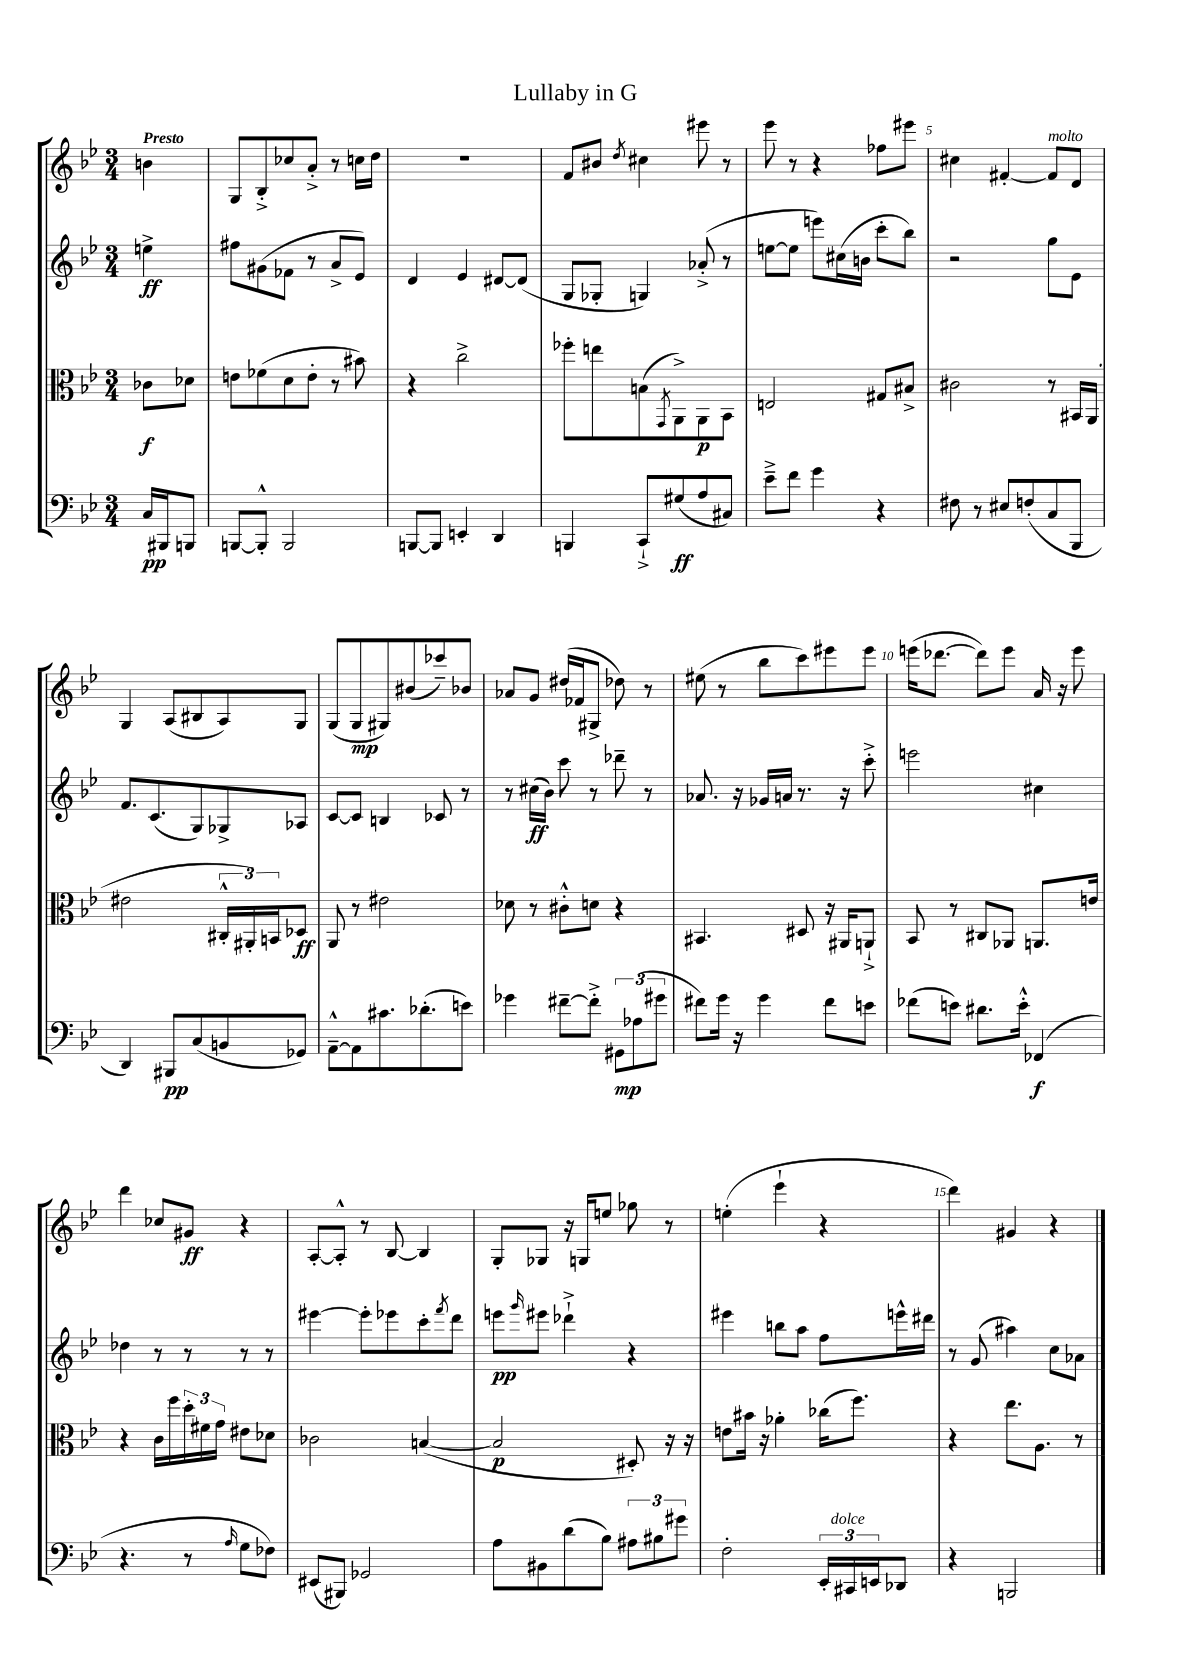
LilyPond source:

\header { title = "Lullaby in G" }
<<
\new StaffGroup <<
\new Staff = "s0" {
    \clef treble \key bes \major \numericTimeSignature \time 3/4 \partial 4 \tempo "Presto"
    b'4 |
    g8 bes8-.-> ces''8 a'8-.-> r8 c''16 d''16 |
    R2. |
    f'8 bis'8 \acciaccatura { d''8 } cis''4 eis'''8 r8 |
    ees'''8 r8 r4 fes''8 eis'''8 |
    cis''4 fis'4~-. fis'8^\markup { \italic "molto" } d'8 |
    g4 a8( bis8 a8) g8 |
    g8( g8\mp gis8) bis'8( ces'''8--) bes'8 |
    aes'8 g'8 dis''16( fes'16 gis8-> des''8) r8 |
    eis''8( r8 bes''8 c'''8) eis'''8 eis'''8 |
    e'''16( des'''8.~ des'''8) e'''8 a'16 r16 e'''8 |
    d'''4 ces''8 gis'8\ff r4 |
    a8~-. a8-.-^ r8 bes8~ bes4 |
    g8-. ges8 r16 g16 e''8 ges''8 r8 |
    e''4-.( ees'''4-! r4 |
    d'''4) gis'4 r4 \bar "|." |
}
\new Staff = "s1" {
    \clef treble \key bes \major \numericTimeSignature \time 3/4 \partial 4
    e''4->\ff |
    fis''8 gis'8( fes'8 r8 a'8-> ees'8) |
    d'4 ees'4 dis'8~ dis'8( |
    g8 ges8-. g4) aes'8-.->( r8 |
    e''8~ e''8 e'''8) cis''16( b'16 c'''8-. bes''8) |
    r2 g''8 ees'8 |
    f'8. c'8.( g8) ges8-> aes8 |
    c'8~ c'8 b4 ces'8 r8 |
    r8 cis''16\ff( bes'16) c'''8 r8 des'''8-- r8 |
    aes'8. r16 ges'16 a'16 r8. r16 c'''8-.-> |
    e'''2 cis''4 |
    des''4 r8 r8 r8 r8 |
    eis'''4~ eis'''8-. ees'''8 c'''8-. \acciaccatura { f'''8 } d'''8 |
    e'''8\pp \grace { g'''16 } eis'''8 des'''4-!-> r4 |
    eis'''4 b''8 a''8 f''8 e'''16-^ dis'''16 |
    r8 g'8( ais''4) c''8 aes'8 \bar "|." |
}
\new Staff = "s2" {
    \clef alto \key bes \major \numericTimeSignature \time 3/4 \partial 4
    ces'8\f des'8 |
    e'8 fes'8( d'8 e'8-. r8 bis'8) |
    r4 c''2-> |
    fes''8-. e''8 b8( \acciaccatura { g,8 } a,8->) a,8\p bes,8 |
    e2 gis8 bis8-> |
    cis'2 r8 bis,16 a,16( |
    eis'2 \tuplet 3/2 { cis16-.-^ ais,16-.) b,16 } des8\ff |
    a,8 r8 eis'2 |
    des'8 r8 cis'8-.-^ d'8 r4 |
    bis,4. dis8 r16 ais,16 a,8-!-> |
    bes,8 r8 cis8 aes,8 a,8. e'16 |
    r4 c'16 f''16 \tuplet 3/2 { d''16-. fis'16 g'16 } eis'8 des'8 |
    ces'2 b4~( |
    b2\p dis8-.) r16 r16 |
    e'8 bis'16 r16 aes'4-. ces''16( f''8.) |
    r4 ees''8. a8. r8 \bar "|." |
}
\new Staff = "s3" {
    \clef bass \key bes \major \numericTimeSignature \time 3/4 \partial 4
    c16\pp bis,,16 b,,8 |
    b,,8~ b,,8-.-^ b,,2 |
    b,,8~ b,,8 e,4-. d,4 |
    b,,4 c,8-!-> gis8\ff( a8 cis8) |
    ees'8---> f'8 g'4 r4 |
    fis8 r8 eis8 f8-.( c8 bes,,8 |
    d,4) bis,,8\pp c8( b,8 ges,8) |
    a,8~---^ a,8 cis'8. des'8.-.( e'8) |
    ges'4 fis'8~-- fis'8-.-> \tuplet 3/2 { gis,8\mp aes8( gis'8 } |
    fis'8) g'16 r16 g'4 fis'8 e'8 |
    fes'8( e'8) dis'8. e'16-.-^ fes,4\f( |
    r4. r8 \grace { a16 } g8 fes8) |
    eis,8( bis,,8) ges,2 |
    a8 bis,8 d'8( bes8) \tuplet 3/2 { ais8 bis8 gis'8 } |
    f2-. \tuplet 3/2 { ees,16-. cis,16^\markup { \italic "dolce" } e,16 } des,8 |
    r4 b,,2 \bar "|." |
}
>>
>>
\layout { \context { \Score \override BarNumber.break-visibility = ##(#f #t #t) barNumberVisibility = #(every-nth-bar-number-visible 5) } }
